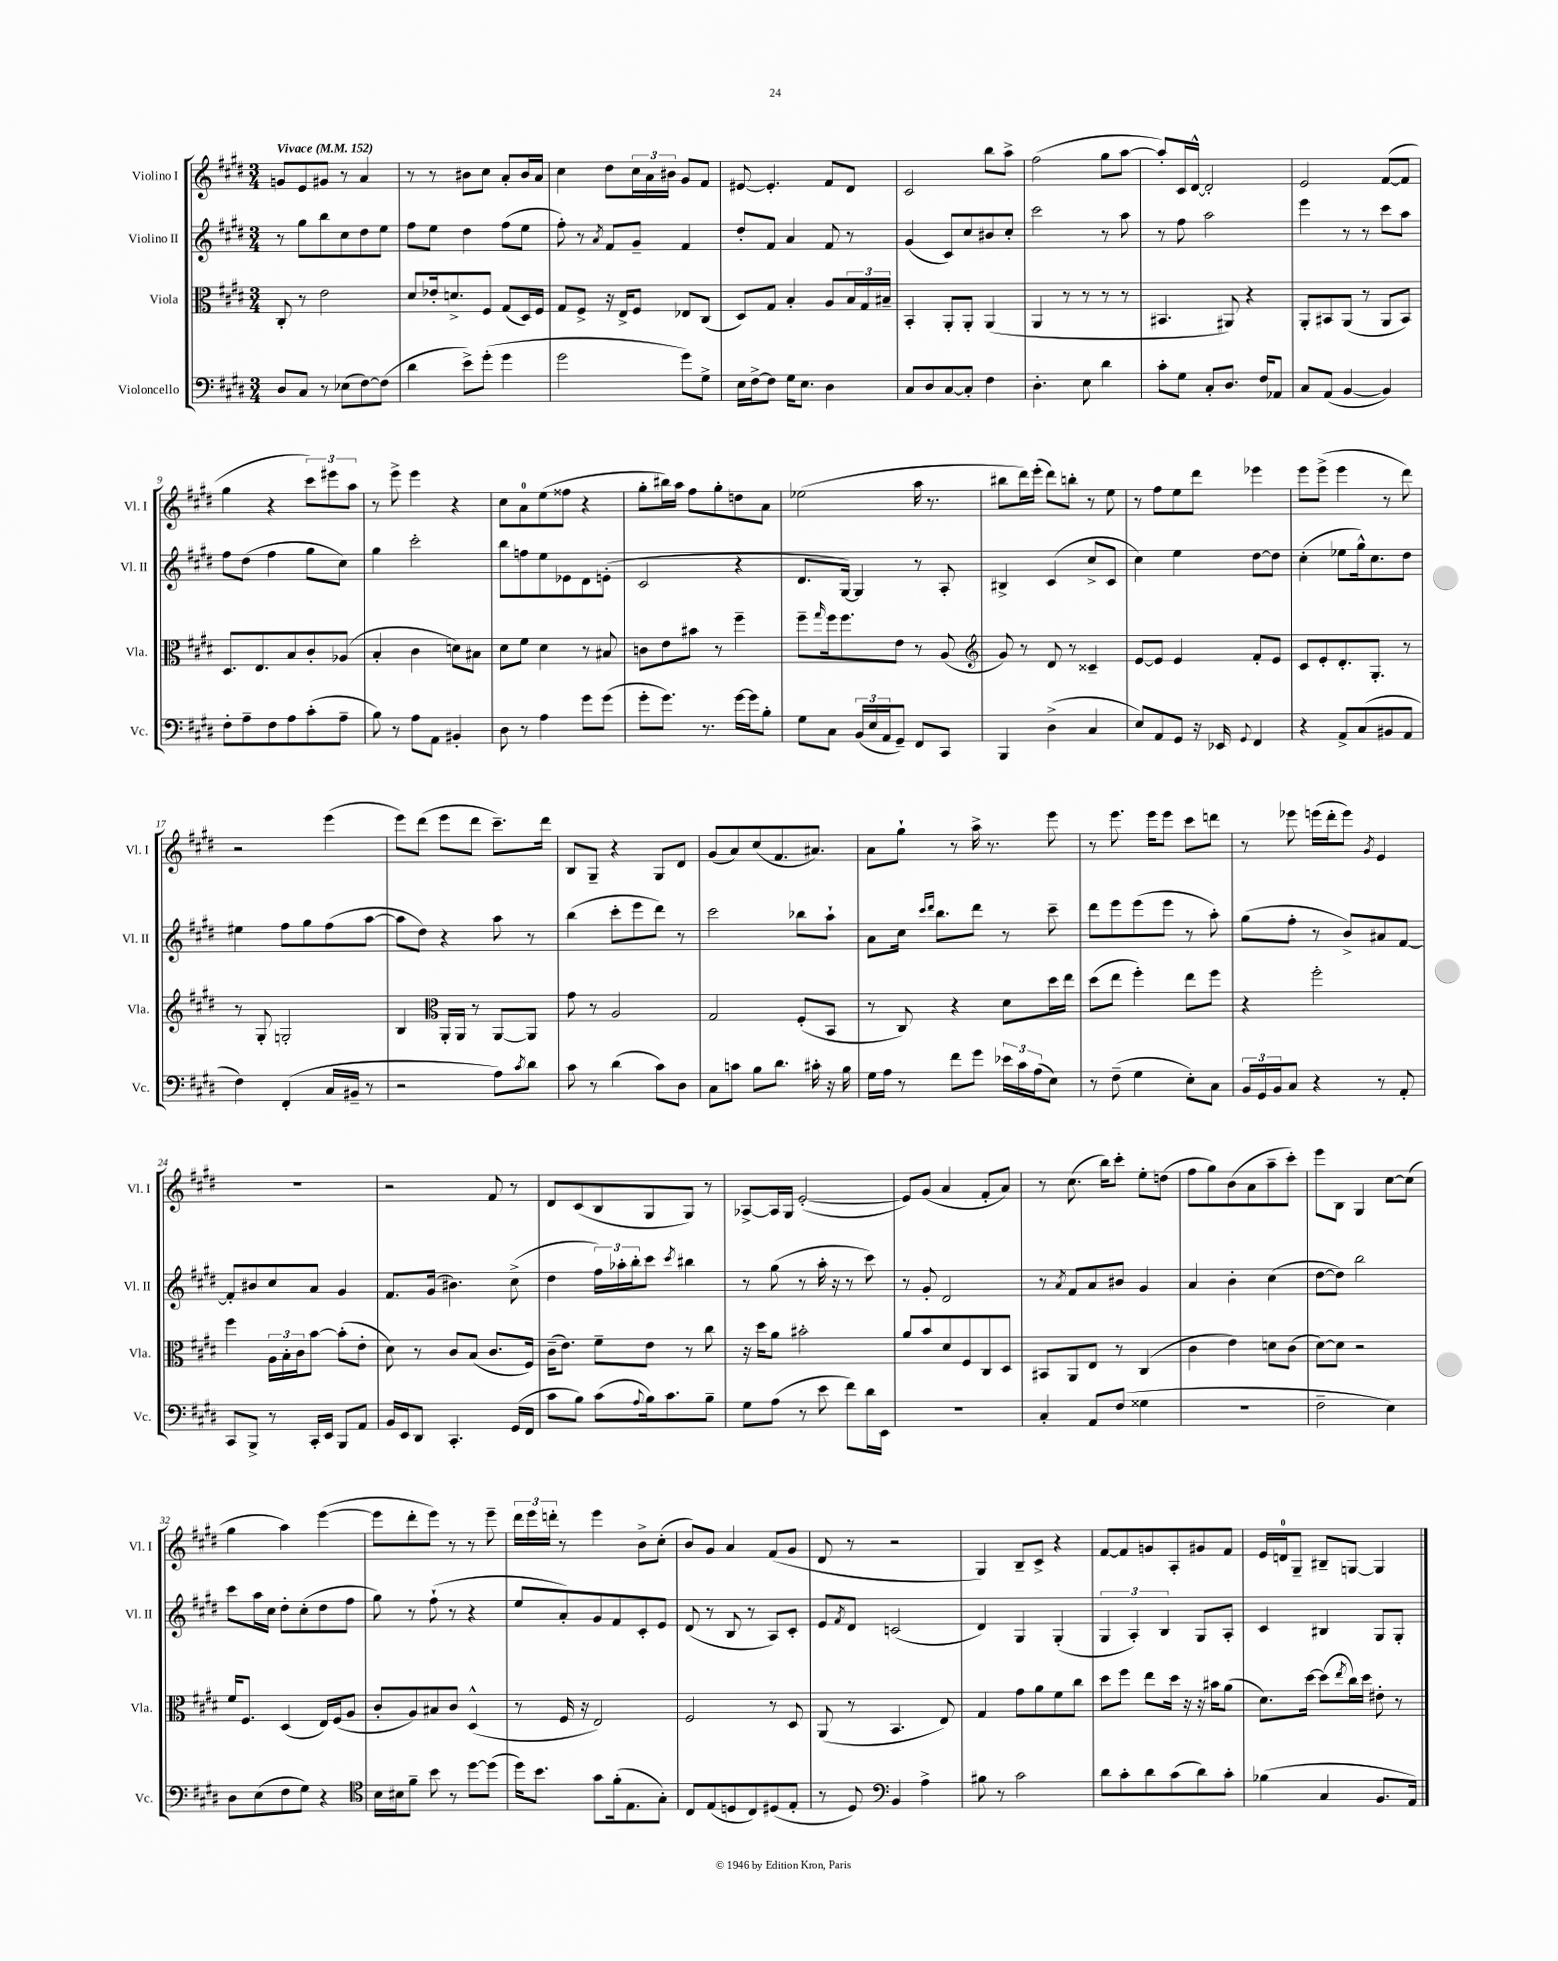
<<
\new StaffGroup <<
\new Staff = "s0" \with { instrumentName = "Violino I" shortInstrumentName = "Vl. I" } {
    \clef treble \key e \major \numericTimeSignature \time 3/4 \tempo "Vivace" 4 = 152
    g'8 e'8 gis'8 r8 a'4 |
    r8 r8 bis'8 cis''8 a'8-. bis'16 a'16 |
    cis''4 dis''8 \tuplet 3/2 { cis''16 a'16 bis'16 } gis'8 fis'8 |
    eis'8~ eis'4.-. fis'8 dis'8 |
    cis'2 b''8 a''8-> |
    fis''2( gis''8 a''8~ |
    a''8-.) cis'16 dis'16~-^ dis'2-. |
    e'2 fis'8~( fis'8 |
    gis''4 r4 \tuplet 3/2 { cis'''8) eis'''8 a''8 } |
    r8 e'''8-> e'''4 r4 |
    cis''8 a'8-0 e''8( fisis''8 r4 |
    gis''8-. bis''16) a''16 fis''8 gis''8-. d''8 a'8 |
    ees''2( a''16 r8. |
    bis''8 dis'''16) e'''16-.( dis'''8) b''8-. r8 e''8 |
    r8 fis''8 e''8 dis'''8 ees'''4 |
    e'''8 e'''8->( e'''4 r8 dis'''8) |
    r2 e'''4( |
    e'''8) dis'''8( e'''8 dis'''8 cis'''8.--) dis'''16 |
    b8 gis8-- r4 gis8 dis'8 |
    gis'8( a'8) cis''8( fis'8. ais'8.) |
    a'8 gis''8-! r8 a''16-> r8. e'''8 |
    r8 e'''8. e'''16 e'''8 cis'''8 d'''8 |
    r8 ees'''8 e'''16( dis'''16-. e'''8) \acciaccatura { gis'8 } e'4 |
    R2. |
    r2 fis'8 r8 |
    dis'8 cis'8( b8 gis8 gis8) r8 |
    aes8~-> aes16 gis16 e'2~-.( |
    e'8) gis'8( a'4 fis'8-. a'8) |
    r8 cis''8.( b''16) cis'''8-. e''8-. d''8( |
    fis''8 gis''8) b'8( a'8 a''8-- cis'''8-.) |
    e'''8 b8 gis4 cis''8~ cis''8( |
    gis''4 a''4) e'''4~( |
    e'''8 dis'''8-. e'''8) r8 r8 e'''8-- |
    \tuplet 3/2 { dis'''16 e'''16 d'''16-. } r8 e'''4 b'8-> cis''8-.( |
    b'8) gis'8 a'4 fis'8( gis'8 |
    dis'8 r8 r2 |
    gis4) b8-- cis'8-> r4 |
    fis'8~ fis'8 g'8 a8-. gis'8 fis'8 |
    e'16 d'16-0 gis8-- bis8-- g8~ g4 \bar "|." |
}
\new Staff = "s1" \with { instrumentName = "Violino II" shortInstrumentName = "Vl. II" } {
    \clef treble \key e \major \numericTimeSignature \time 3/4
    r8 gis''8 b''8 cis''8 dis''8 e''8 |
    fis''8 e''8 dis''4 fis''8( e''8 |
    fis''8-.) r8 \acciaccatura { a'8 } fis'8 gis'8-- fis'4 |
    dis''8-. fis'8 a'4 fis'8 r8 |
    gis'4( cis'8) cis''8 bis'8 cis''8-. |
    cis'''2 r8 a''8 |
    r8 fis''8 a''2 |
    e'''4 r8 r8 cis'''8 a''8 |
    fis''8 dis''8( fis''4 gis''8 cis''8) |
    gis''4 cis'''2-. |
    b''8 f''8 e''8 ees'8 dis'8 e'8-.( |
    cis'2 r4 |
    dis'8. gis16~) gis4 r8 a8-. |
    bis4-> cis'4( cis''8-> cis'8 |
    cis''4) e''4 dis''8~ dis''8 |
    cis''4-.( ees''8 gis''16-^) cis''8. dis''8 |
    eis''4 fis''8 gis''8 fis''8( a''8~ |
    a''8 dis''8) r4 a''8 r8 |
    b''4( cis'''8-. e'''8 dis'''8) r8 |
    cis'''2 bes''8 a''8-! |
    a'8 cis''16 \grace { cis'''16 dis'''16 } b''8. dis'''8 r8 cis'''8-- |
    dis'''8 e'''8 e'''8( e'''8 r8 a''8-.) |
    gis''8( fis''8-. r8 b'8->) ais'8 fis'8~ |
    fis'8-. bis'8 cis''8 a'8 gis'4 |
    fis'8. gis'16( bis'4.) cis''8->( |
    dis''4 \tuplet 3/2 { fis''16) aes''16-. b''16-. } cis'''8 \acciaccatura { cis'''8 } bis''4 |
    r8 gis''8( r8 a''16-. r16 r8 cis'''8) |
    r8 gis'8-. dis'2 |
    r8 \acciaccatura { a'8 } fis'8 a'8 bis'8 gis'4 |
    a'4 b'4-. cis''4( |
    dis''8~ dis''8) b''2 |
    cis'''8 a''16 cis''16 dis''8-. cis''8-.( dis''8 fis''8 |
    gis''8) r8 fis''8-!( r8 r4 |
    e''8 a'8-.) gis'8 fis'8 cis'8-. e'8 |
    dis'8( r8 b8 r8 a8) cis'8-. |
    e'8 \acciaccatura { fis'8 } dis'8 c'2( |
    dis'4) gis4 gis4-.( |
    \tuplet 3/2 { gis4 a4-.) b4 } gis8 a8-. |
    cis'4 bis4 gis8 gis8-. \bar "|." |
}
\new Staff = "s2" \with { instrumentName = "Viola" shortInstrumentName = "Vla." } {
    \clef alto \key e \major \numericTimeSignature \time 3/4
    cis8-. r8 e'2 |
    dis'8 ees'16-. d'8.-> fis8 gis8( dis16) fis16 |
    gis8 fis8-> r16 e16-> fis8 ees8 cis8( |
    dis8) gis8 b4-. a8 \tuplet 3/2 { b16 gis16 bis16-- } |
    b,4-. a,8-. a,8-. a,4( |
    a,4 r8 r8 r8 r8 |
    bis,4. ais,8) r4 |
    a,8-. bis,8 a,8( r8 a,8 bis,8) |
    dis8. e8. b8 cis'8-. aes8( |
    b4-. cis'4 d'8) bis8 |
    dis'8 fis'8 dis'4 r8 bis8 |
    c'8 e'8 bis'8 r8 fis''4-- |
    fis''8-- \grace { gis''16 } fis''16 fis''8. e'8 r8 a8( |
    \clef treble gis'8) r8 dis'8 r8 cisis'4-- |
    e'8~ e'8 e'4 fis'8-. e'8 |
    cis'8 e'8-. dis'8.-. gis8.-. r8 |
    r8 gis8-. g2-. |
    b4 \clef alto a,16-. a,16 r8 a,8~ a,8 |
    gis'8 r8 a2 |
    gis2 fis8-.( b,8 |
    r8 cis8) r4 dis'8 dis''16 e''16 |
    dis''8( e''8 fis''4-.) e''8 fis''8 |
    r4 fis''2-. |
    fis''4 \tuplet 3/2 { a16 b16-. cis'16 } b'8~ b'8-.( e'8-. |
    dis'8) r8 cis'8 b8( cis'8. fis16) |
    cis'16--( e'8.) fis'8-- e'8 r8 cis''8 |
    r16 dis''16 a'8 bis'2-. |
    a'8 b'8 dis'8 fis8 cis8 dis8 |
    bis,8 a,8 e8 r8 cis4( |
    cis'4 e'4) d'8 cis'8( |
    dis'8~) dis'8 r2 |
    fis'16 fis8. dis4( e16) fis16( a8 |
    cis'8-. a8) bis8 cis'8 dis4-^( |
    r8 fis16 r16 e2) |
    fis2 r8 dis8 |
    a,8( r8 b,4. e8) |
    gis4 gis'8 a'8 fis'8 cis''8 |
    dis''8 fis''8 e''8 dis''16 r16 r16 bis'16 a'8( |
    dis'8.) dis''16~ dis''8( \acciaccatura { e''8 } cis''16) dis''16 eis'8-. r8 \bar "|." |
}
\new Staff = "s3" \with { instrumentName = "Violoncello" shortInstrumentName = "Vc." } {
    \clef bass \key e \major \numericTimeSignature \time 3/4
    dis8 cis8 r8 ees8( fis8~) fis8( |
    dis'4 e'8->) gis'8-.( gis'4 |
    gis'2 gis'8) gis8-> |
    e16 fis16~-> fis8 gis16 e8. dis4 |
    cis8 dis8 cis8~ cis8-. fis4 |
    dis4.-. e8 dis'4 |
    cis'8-. gis8 cis8-. dis8. fis16 aes,8 |
    cis8 a,8( b,4~ b,4) |
    fis8-. a8-- fis8 a8 cis'8-.( a8-- |
    b8) r8 a8 a,8 bis,4-. |
    dis8 r8 a4 gis'8 gis'8( |
    gis'8-. gis'8.) r8. gis'16~ gis'16 b8-. |
    gis8 cis8 \tuplet 3/2 { b,16( e16 a,16 } gis,8--) fis,8 cis,8 |
    b,,4 dis4->( cis4 |
    e8) a,8 gis,8 r16 ees,16 \appoggiatura { gis,8 } fis,4 |
    r4 a,8-> cis8( bis,8 a,8 |
    fis4) fis,4-.( cis16 bis,16-- r8 |
    r2 a8) \acciaccatura { cis'8 } dis'8 |
    cis'8 r8 dis'4( cis'8) dis8 |
    cis8 c'8 b8 dis'8. cis'16-. r16 b16 |
    gis16 a16 r8 fis'8 gis'8 \tuplet 3/2 { ees'16 cis'16 a16( } e8) |
    r8 fis8--( gis4 e8-.) cis8 |
    \tuplet 3/2 { b,16 gis,16 b,16 } cis8 r4 r8 a,8-. |
    cis,8 b,,8-> r8 cis,16-. e,16 b,,8 a,8 |
    b,16 e,16 dis,8 cis,4.-. gis,16( fis,16 |
    cis'8 b8) cis'8( \appoggiatura { a8 } b16) cis'8. b8-- |
    gis8 a8( r8 e'8 fis'8) dis'16 e,16 |
    R2. |
    cis4-. a,8 fis8( gisis4 |
    R2. |
    fis2-- e4) |
    dis8 e8( fis8 gis8) r4 |
    \clef tenor b16 bis16 fis'8-- b'8 r8 dis''8~ dis''8( |
    dis''16) b'8. gis'8 fis'16-.( e8. gis8-.) |
    cis8 e8( d8 cis8) dis8( e8-. |
    r8 dis8) \clef bass b,4 a4-> |
    bis8 r8 cis'2 |
    dis'8 cis'8-. dis'8 cis'8( dis'8) cis'8-. |
    bes4( cis4 b,8. a,16) \bar "|." |
}
>>
>>
